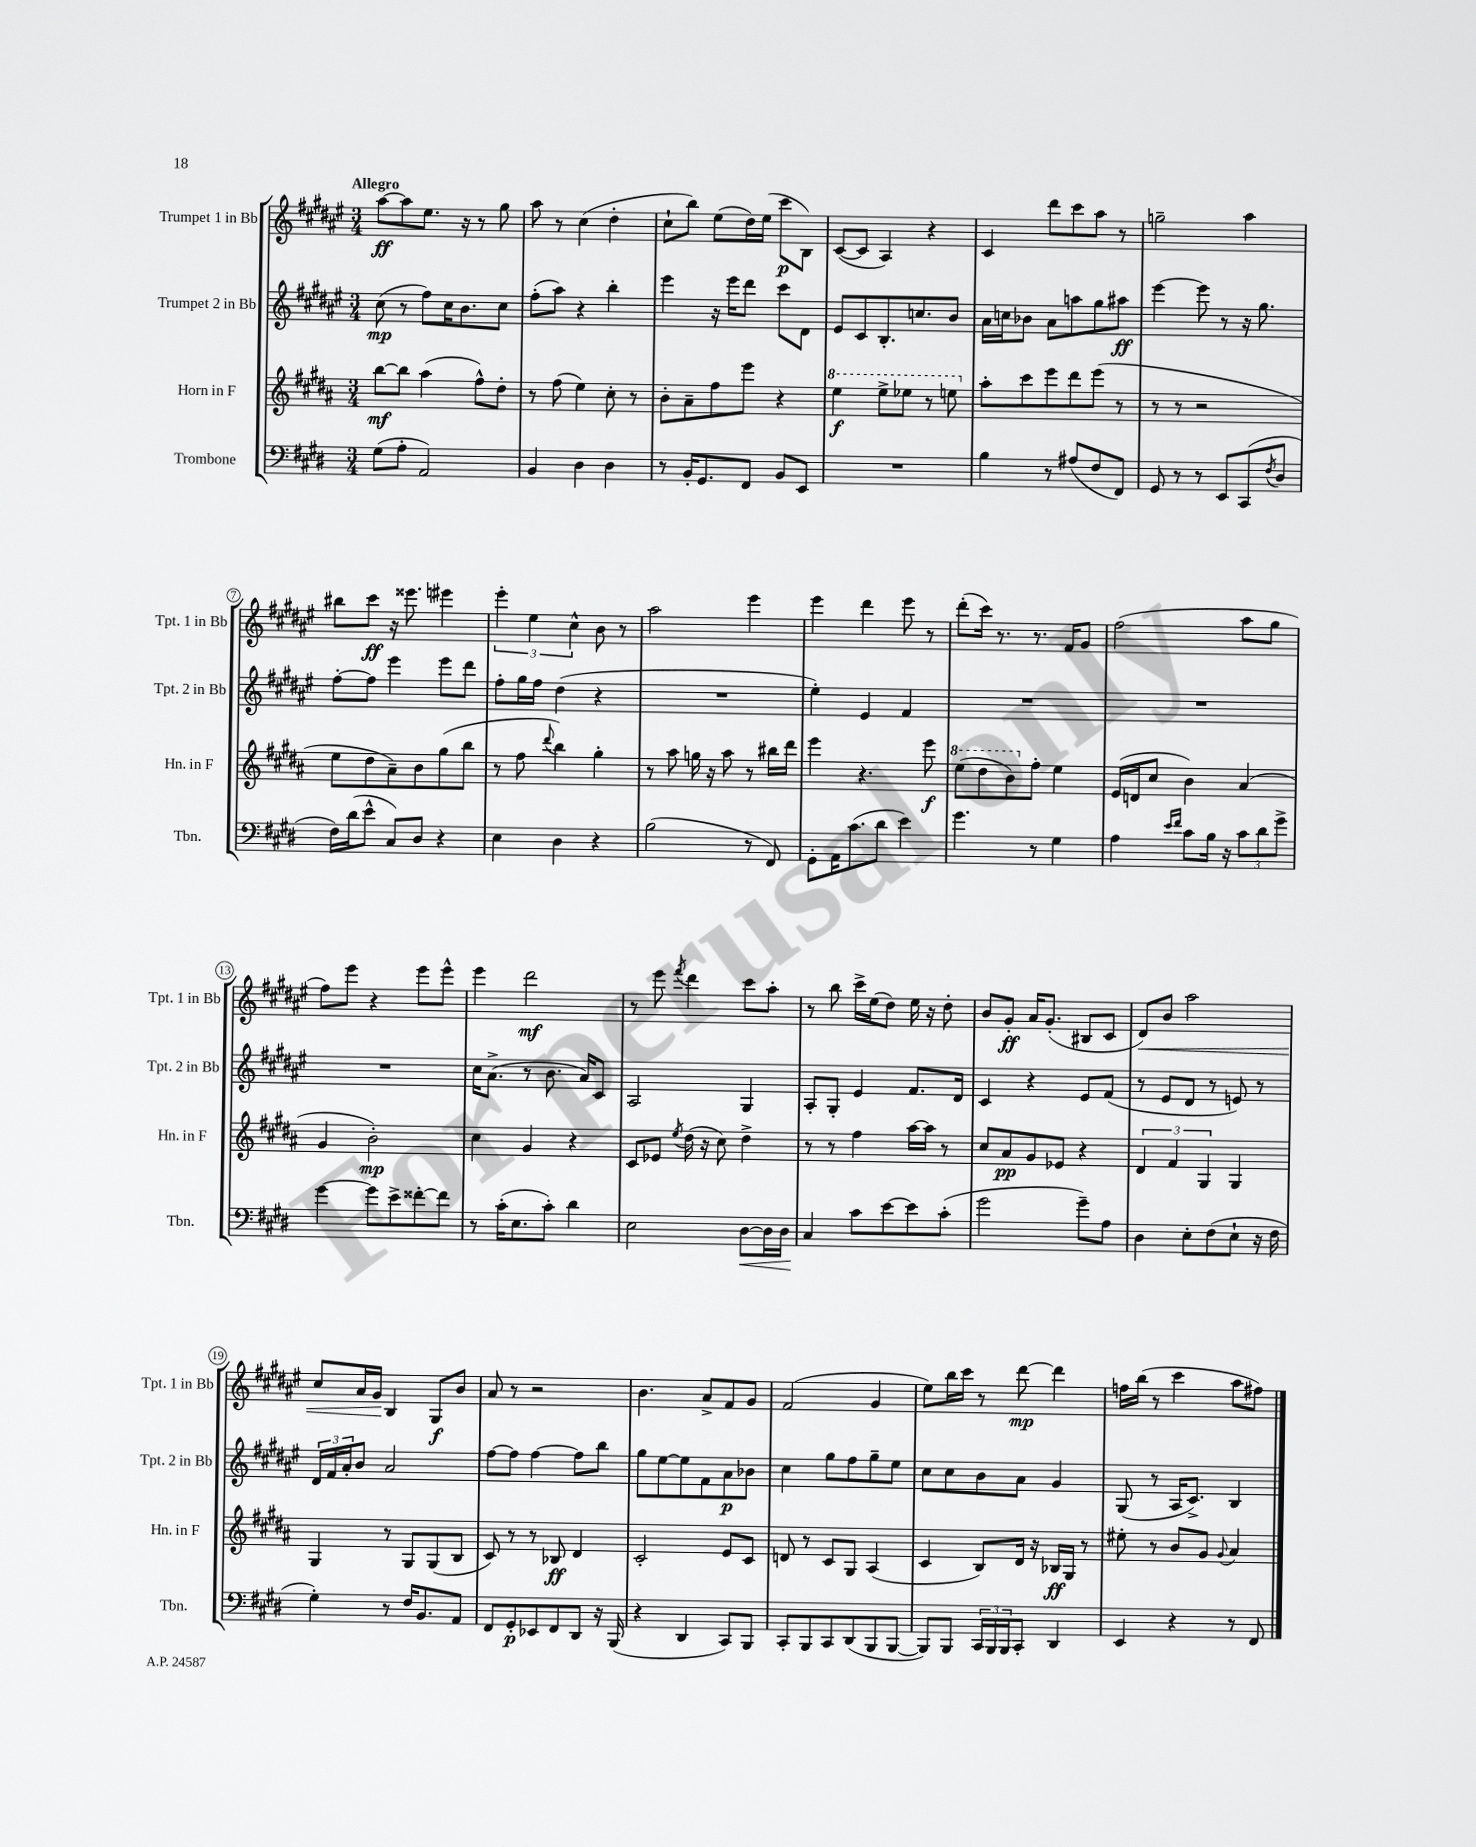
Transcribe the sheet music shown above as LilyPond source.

<<
\new StaffGroup <<
\new Staff = "s0" \with { instrumentName = "Trumpet 1 in Bb" shortInstrumentName = "Tpt. 1 in Bb" } {
    \clef treble \key fis \major \numericTimeSignature \time 3/4 \tempo "Allegro"
    ais''8~\ff ais''8 eis''8. r16 r8 gis''8 |
    ais''8 r8 cis''4( dis''4-. |
    cis''8-! b''8) eis''8( dis''16) eis''16( cis'''8\p b8) |
    cis'8~( cis'8 ais4) r4 |
    cis'4 dis'''8 cis'''8 ais''8 r8 |
    g''2-- ais''4 |
    bis''8 cis'''8\ff r16 eisis'''8. eis'''4 |
    \tuplet 3/2 { eis'''4-. eis''4 cis''4-^ } b'8 r8 |
    ais''2 eis'''4 |
    eis'''4 dis'''4 eis'''8 r8 |
    dis'''8-.( cis'''16) r8. r8. fis'16 gis'8 |
    fis''2( ais''8 gis''8 |
    fis''8) eis'''8 r4 eis'''8 eis'''8-^ |
    eis'''4 dis'''2\mf |
    r8 eis'''8 \acciaccatura { fis'''8 } dis'''4 cis'''8 ais''8-. |
    r8 b''8 cis'''16-> eis''16( dis''8) eis''16 r16 dis''8-. |
    b'8 gis'8-.\ff ais'16 gis'8.-.( bis8 cis'8 |
    dis'8\<) b'8 ais''2 |
    cis''8 ais'16 gis'16\! b4 gis8\f b'8 |
    ais'8 r8 r2 |
    b'4. ais'8-> fis'8 gis'8 |
    fis'2( gis'4 |
    eis''8) b''16 cis'''16 r8 dis'''8~\mp dis'''4 |
    f''16 b''16( r8 cis'''4 ais''8 fis''8) \bar "|." |
}
\new Staff = "s1" \with { instrumentName = "Trumpet 2 in Bb" shortInstrumentName = "Tpt. 2 in Bb" } {
    \clef treble \key fis \major \numericTimeSignature \time 3/4
    cis''8\mp( r8 fis''8) cis''16 b'8. cis''8 |
    fis''8-.( ais''8) r4 b''4-. |
    eis'''4 r16 eis'''16 dis'''8 cis'''8 dis'8 |
    eis'8 cis'8 b8.-. c''8. b'8 |
    ais'16 c''16 bes'8 ais'8 a''8 gis''8 ais''8\ff |
    eis'''4~ eis'''8 r8 r16 gis''8. |
    fis''8~-. fis''8 eis'''4 eis'''8 dis'''8 |
    fis''8-. gis''16 fis''16 dis''4( r4 |
    R2. |
    eis''4-.) eis'4 fis'4 |
    R2. |
    R2. |
    R2. |
    cis''16 ais'8.->( r8 b'8. ais'16) cis'8 |
    ais2 gis4 |
    ais8-. gis8-. eis'4 fis'8. dis'16 |
    cis'4 r4 eis'8 fis'8( |
    r8 eis'8 dis'8 r8 e'8) r8 |
    \tuplet 3/2 { dis'16 fis'16 ais'16-. } b'8 ais'2 |
    fis''8~ fis''8 fis''4~ fis''8 b''8 |
    gis''8 eis''8~ eis''8 fis'8 ais'8\p bes'8 |
    cis''4 gis''8 fis''8 gis''8-- eis''8 |
    cis''8 cis''8 b'8 ais'8 gis'4 |
    gis8( r8 ais16 cis'8.->) b4 \bar "|." |
}
\new Staff = "s2" \with { instrumentName = "Horn in F" shortInstrumentName = "Hn. in F" } {
    \clef treble \key b \major \numericTimeSignature \time 3/4
    b''8~\mf b''8 ais''4( fis''8-^) dis''8-. |
    r8 fis''8( e''4) cis''8-. r8 |
    b'8-. ais'8-- fis''8 e'''8 r4 |
    \ottava #1 e'''4\f e'''8-> ees'''8 r8 e'''8 \ottava #0 |
    ais''8-. cis'''8 e'''8 dis'''8 e'''8( r8 |
    r8 r8 r2 |
    e''8 dis''8 ais'8--) b'8 gis''8( b''8 |
    r8 fis''8 \appoggiatura { dis'''8 } b''4) gis''4-. |
    r8 ais''8 g''16 r16 ais''8 r8 bis''16 dis'''16 |
    e'''4 r4. e'''8\f |
    \ottava #1 e'''8( dis'''8 b''8) \ottava #0 fis''8-. e''4 |
    e'16( d'16 cis''8 b'4) ais'4( |
    gis'4 b'2-.\mp) |
    cis''4 gis'4 r4 |
    cis'8 ees'8 \acciaccatura { e''8 } dis''16( r16 cis''8) dis''4-> |
    r8 r8 fis''4 ais''16~ ais''16 r8 |
    cis''8 ais'8\pp gis'8 ees'8 r4 |
    \tuplet 3/2 { dis'4 fis'4 gis4 } gis4 |
    gis4 r8 gis8 gis8( b8 |
    cis'8) r8 r8 bes8\ff dis'4 |
    cis'2-. e'8 cis'8 |
    d'8 r8 cis'8 gis8 ais4( |
    cis'4 b8) dis'16 r16 bes16\ff gis16 r8 |
    eis''8-. r8 b'8 gis'8 \appoggiatura { gis'8 } ais'4 \bar "|." |
}
\new Staff = "s3" \with { instrumentName = "Trombone" shortInstrumentName = "Tbn." } {
    \clef bass \key e \major \numericTimeSignature \time 3/4
    gis8( a8-. a,2) |
    b,4 dis4 dis4 |
    r8 b,16-. gis,8. fis,8 b,8 e,8 |
    R2. |
    b4 r8 ais8( fis8 fis,8) |
    gis,8 r8 r8 e,8 cis,8( \acciaccatura { fis8 } dis8 |
    fis16) dis'16( e'8-^ cis8) dis8 r4 |
    e4 dis4 r4 |
    b2( r8 fis,8) |
    gis,8-. a,16 cis'8.( dis'8 e'4) |
    gis'4. r8 gis4 |
    a4 \grace { e'16 fis'16 } cis'8 b16 r16 \tuplet 3/2 { cis'8 dis'8 gis'8-> } |
    gis'4~ gis'8 e'8-> fisis'8~-. fisis'8 |
    r8 cis'16-.( e8. cis'8-.) dis'4 |
    e2 dis8~\< dis16 dis16 |
    cis4\! cis'8 e'8~ e'8 cis'8-.( |
    gis'2 gis'8--) a8 |
    dis4 e8-. fis8( e8-! r16 fis16 |
    gis4-.) r8 fis16 b,8. a,8 |
    fis,8 gis,8-.\p ees,8 fis,8 dis,8 r16 b,,16( |
    r4 dis,4 cis,8) b,,8 |
    cis,8-. b,,8 cis,8 dis,8( b,,8 b,,8~ |
    b,,8) b,,8 \tuplet 3/2 { cis,16 b,,16 b,,16 } cis,8-. dis,4 |
    e,4 r4 r8 fis,8 \bar "|." |
}
>>
>>
\layout { \context { \Score \override BarNumber.stencil = #(make-stencil-circler 0.1 0.3 ly:text-interface::print) } }
